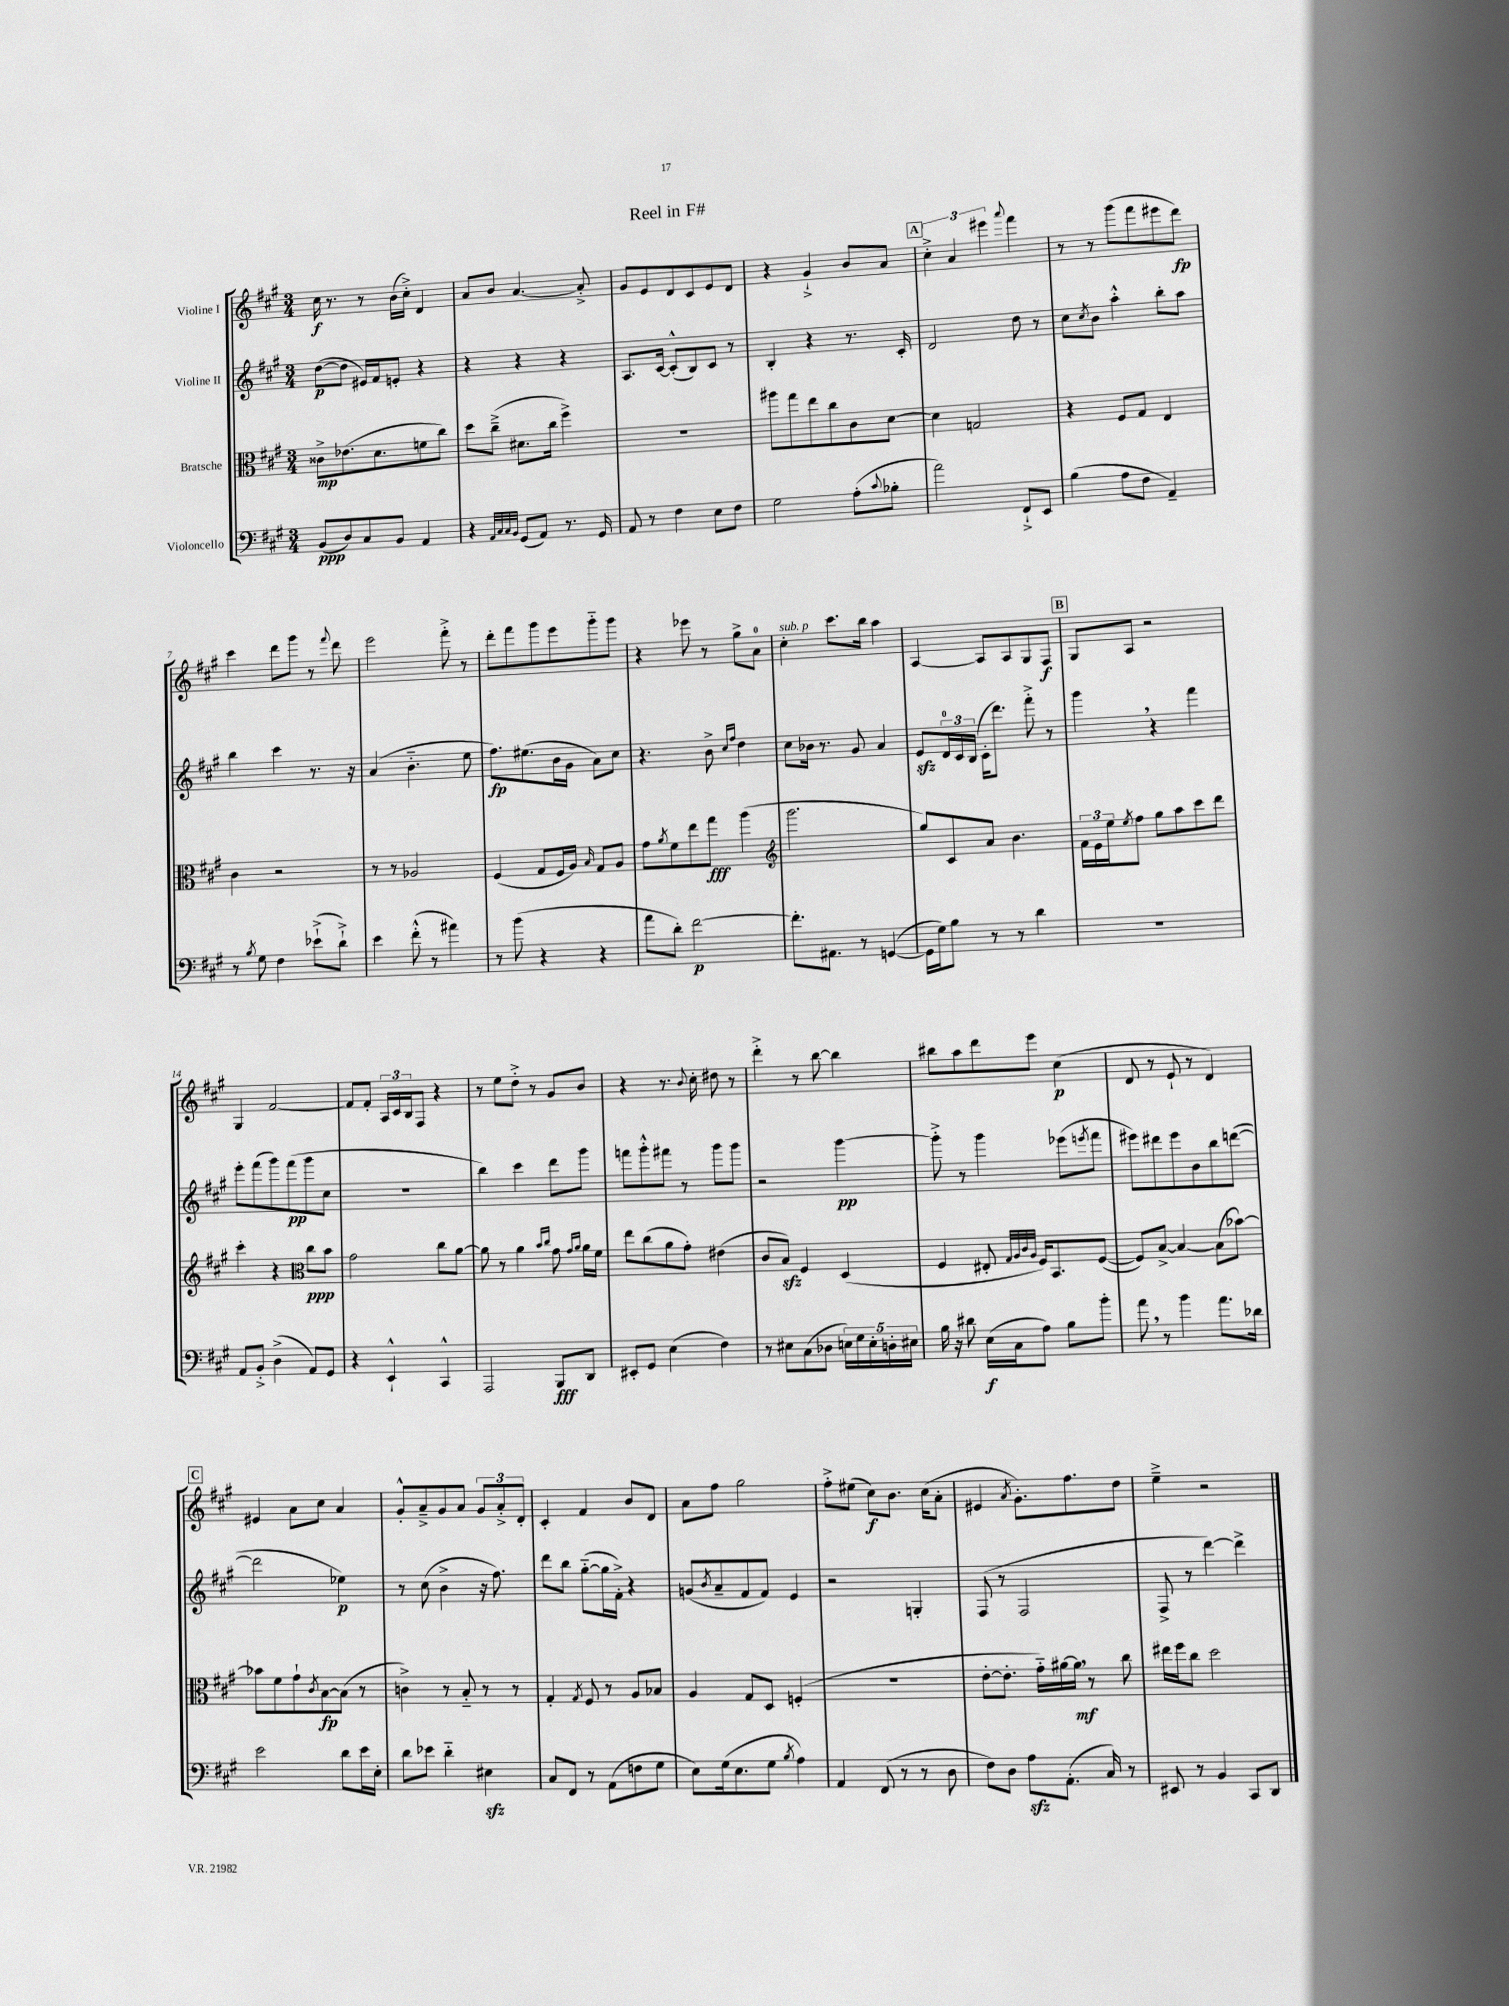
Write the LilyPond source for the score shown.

\header { title = "Reel in F#" }
<<
\new StaffGroup <<
\new Staff = "s0" \with { instrumentName = "Violine I" } {
    \clef treble \key a \major \numericTimeSignature \time 3/4
    cis''16\f r8. r8 b'16( cis''16-.->) d'4 |
    a'8 b'8 a'4.~ a'8-.-> |
    gis'8 e'8 d'8 cis'8 e'8 d'8 |
    r4 gis'4-!-> b'8 a'8 |
    \mark \markup { \box "A" } \tuplet 3/2 { cis''4-.-> a'4 eis'''4 } \appoggiatura { a'''8 } fis'''4 |
    r8 r8 gis'''8( fis'''8 eis'''8 d'''8\fp) |
    cis'''4 d'''8 gis'''8 r8 \appoggiatura { fis'''8 } d'''8 |
    e'''2 fis'''8-.-> r8 |
    d'''8-. fis'''8 gis'''8 e'''8 gis'''8-_ gis'''8 |
    r4 ees'''8 r8 gis''8-> a'8-0 |
    cis''4-.^\markup { \italic "sub. p" } cis'''8. b''16 a''4 |
    a4~ a8 a8 gis8 fis8\f |
    \mark \markup { \box "B" } gis8 a8 r2 |
    gis4 fis'2~ |
    fis'8 fis'8-. \tuplet 3/2 { a16 cis'16 b16 } fis8 r4 |
    r8 e''8 d''8-.-> r8 gis'8 b'8 |
    r4 r8. \appoggiatura { b'8 } cis''16-. dis''8 r8 |
    d'''4-.-> r8 b''8~ b''4 |
    bis''8 a''8 d'''8 e'''8 cis''4\p( |
    d'8 r8 e'8-! r8 d'4) |
    \mark \markup { \box "C" } eis'4 a'8 cis''8 a'4 |
    gis'8-.-^ a'8---> gis'8 a'8 \tuplet 3/2 { gis'8 a'8-.-> d'8-. } |
    cis'4-. fis'4 b'8 d'8 |
    a'8 fis''8 gis''2 |
    fis''8-.-> eis''8( cis''8\f) b'8. cis''16( a'8-. |
    eis'4 \acciaccatura { a'8 } gis'8.-.) fis''8. d''8 |
    e''4---> r2 \bar "|." |
}
\new Staff = "s1" \with { instrumentName = "Violine II" } {
    \clef treble \key a \major \numericTimeSignature \time 3/4
    d''8~\p( d''8 eis'16) fis'16 e'8-. r4 |
    r4 r4 r4 |
    a8. cis'16~ cis'8-.-^( b8) cis'8 r8 |
    b4-. r4 r8. cis'16-. |
    \mark \markup { \box "A" } d'2 d''8 r8 |
    cis''8 \acciaccatura { cis''8 } b'8 a''4-.-^ b''8-. a''8 |
    b''4 cis'''4 r8. r16 |
    a'4( b'4.-_ e''8 |
    fis''8.\fp) eis''8.( b'16 gis'16 a'8) cis''8 |
    r4. b'8-> \grace { cis''16 fis''16 } d''4 |
    cis''8 bes'16 r8. gis'8 a'4 |
    e'8\sfz \tuplet 3/2 { d'16-0 cis'16 b16( } cis'16-. d'''8.) fis'''8-.-> r8 |
    \mark \markup { \box "B" } gis'''4 \breathe r4 fis'''4 |
    e'''8-. fis'''8( gis'''8) fis'''8\pp( gis'''8 cis''8 |
    R2. |
    b''4) cis'''4 d'''8 gis'''8 |
    f'''8 gis'''8-.-^ fis'''8 r8 gis'''8 gis'''8 |
    r2 gis'''4~\pp |
    gis'''8-.-> r8 gis'''4 ees'''8( \acciaccatura { e'''8 } fis'''8 |
    eis'''8) dis'''8 eis'''8 b'8 b''8 d'''8~( |
    \mark \markup { \box "C" } d'''2 ees''4\p) |
    r8 cis''8( b'4-> r16 fis''8.) |
    d'''8 b''8 gis''8~-_( gis''16 fis'16-.->) r4 |
    g'8( \acciaccatura { b'8 } a'8-- fis'8 fis'8) e'4 |
    r2 g4-. |
    fis8( r8 fis2 |
    fis8-> r8 d'''4~) d'''4-> \bar "|." |
}
\new Staff = "s2" \with { instrumentName = "Bratsche" } {
    \clef alto \key a \major \numericTimeSignature \time 3/4
    cisis'8->\mp ees'8.( d'8. f'8 cis''8) |
    d''8 cis''8--->( dis'8. cis''16 fis''4->) |
    R2. |
    ais''8 gis''8 e''8 cis''8 cis'8 d'8~ |
    \mark \markup { \box "A" } d'4 g2 |
    r4 fis8 gis8 e4 |
    cis'4 r2 |
    r8 r8 aes2 |
    fis4( gis8 fis16 a16) \grace { b16 } gis8 a8 |
    gis'8 \acciaccatura { a'8 } fis'8 e''8 gis''8\fff a''4( |
    \clef treble gis'''2. |
    gis''8) cis'8 a'8 b'4. |
    \mark \markup { \box "B" } \tuplet 3/2 { fis'16 e'16 e''16 } \acciaccatura { e''8 } fis''8 gis''8 a''8 cis'''8 d'''8 |
    cis'''4-. r4 \clef alto cis''8\ppp b'8 |
    gis'2 cis''8 a'8~ |
    a'8 r8 a'4 \grace { b'16 cis''16 } gis'8 \grace { gis'16 a'16 } a'16 fis'16 |
    e''8 cis''8( a'8 gis'8-.) eis'4( |
    cis'8 b8\sfz) fis4 d4( |
    fis4 eis8-. \grace { gis32 a32 cis'32 a32 } fis16) b,8. fis8~( |
    fis8) b8~-> b4~ b8( bes'8~) |
    \mark \markup { \box "C" } bes'8 fis'8 gis'8-! \acciaccatura { cis'8 } b8~\fp b8( r8 |
    c'4->) r8 b8-_ r8 r8 |
    gis4-. \acciaccatura { gis8 } fis8 r8 a8 bes8 |
    a4 gis8 d8 f4-.( |
    R2. |
    e'8~-. e'8.-. gis'16-_) ais'16~ ais'16\mf \breathe r8 cis''8 |
    eis''16 fis''16 cis''8 d''2 \bar "|." |
}
\new Staff = "s3" \with { instrumentName = "Violoncello" } {
    \clef bass \key a \major \numericTimeSignature \time 3/4
    b,8\ppp( d8) cis8 b,8 a,4 |
    r4 \grace { a,32 cis32 cis32 b,32 } gis,8( a,8) r8. gis,16 |
    a,8 r8 fis4 e8 fis8 |
    gis2 a8-.( \appoggiatura { cis'8 } bes8-. |
    \mark \markup { \box "A" } a'2) fis,8-!-> e,8 |
    b4( a8 fis8 a,4--) |
    r8 \acciaccatura { b8 } gis8 fis4 ees'8-!->( d'8-!->) |
    e'4 fis'8-.-^( r8 ais'4) |
    r8 b'8( r4 r4 |
    a'8 d'8-.) fis'2~\p |
    fis'8.-. ais,8. r8 g,4~( |
    g,16 gis16) b8 r8 r8 d'4 |
    \mark \markup { \box "B" } R2. |
    a,8 b,8-.-> d4->( a,8) gis,8 |
    r4 e,4-!-^ cis,4-^ |
    a,,2 b,,8\fff d,8 |
    eis,8-. gis,8 e4( fis4) |
    r8 eis8 cis8( des8 \tuplet 5/4 { e16) gis16 e16-. d16-. eis16 } |
    b16 r16 dis'8 e16\f( cis16 a8) b8 b'8-. |
    a'8 \breathe r8 b'4 a'8. des'16 |
    \mark \markup { \box "C" } e'2 d'8 e'16 e16-. |
    d'8 ees'8 d'4-_ eis4\sfz |
    cis8 fis,8 r8 a,8( f8 gis8 |
    e8) gis16( e8. gis8 \acciaccatura { b8 } a4) |
    a,4 fis,8( r8 r8 d8 |
    fis8) d8 a8\sfz a,8.-.( cis16) r8 |
    eis,8 r8 b,4 cis,8 d,8 \bar "|." |
}
>>
>>
